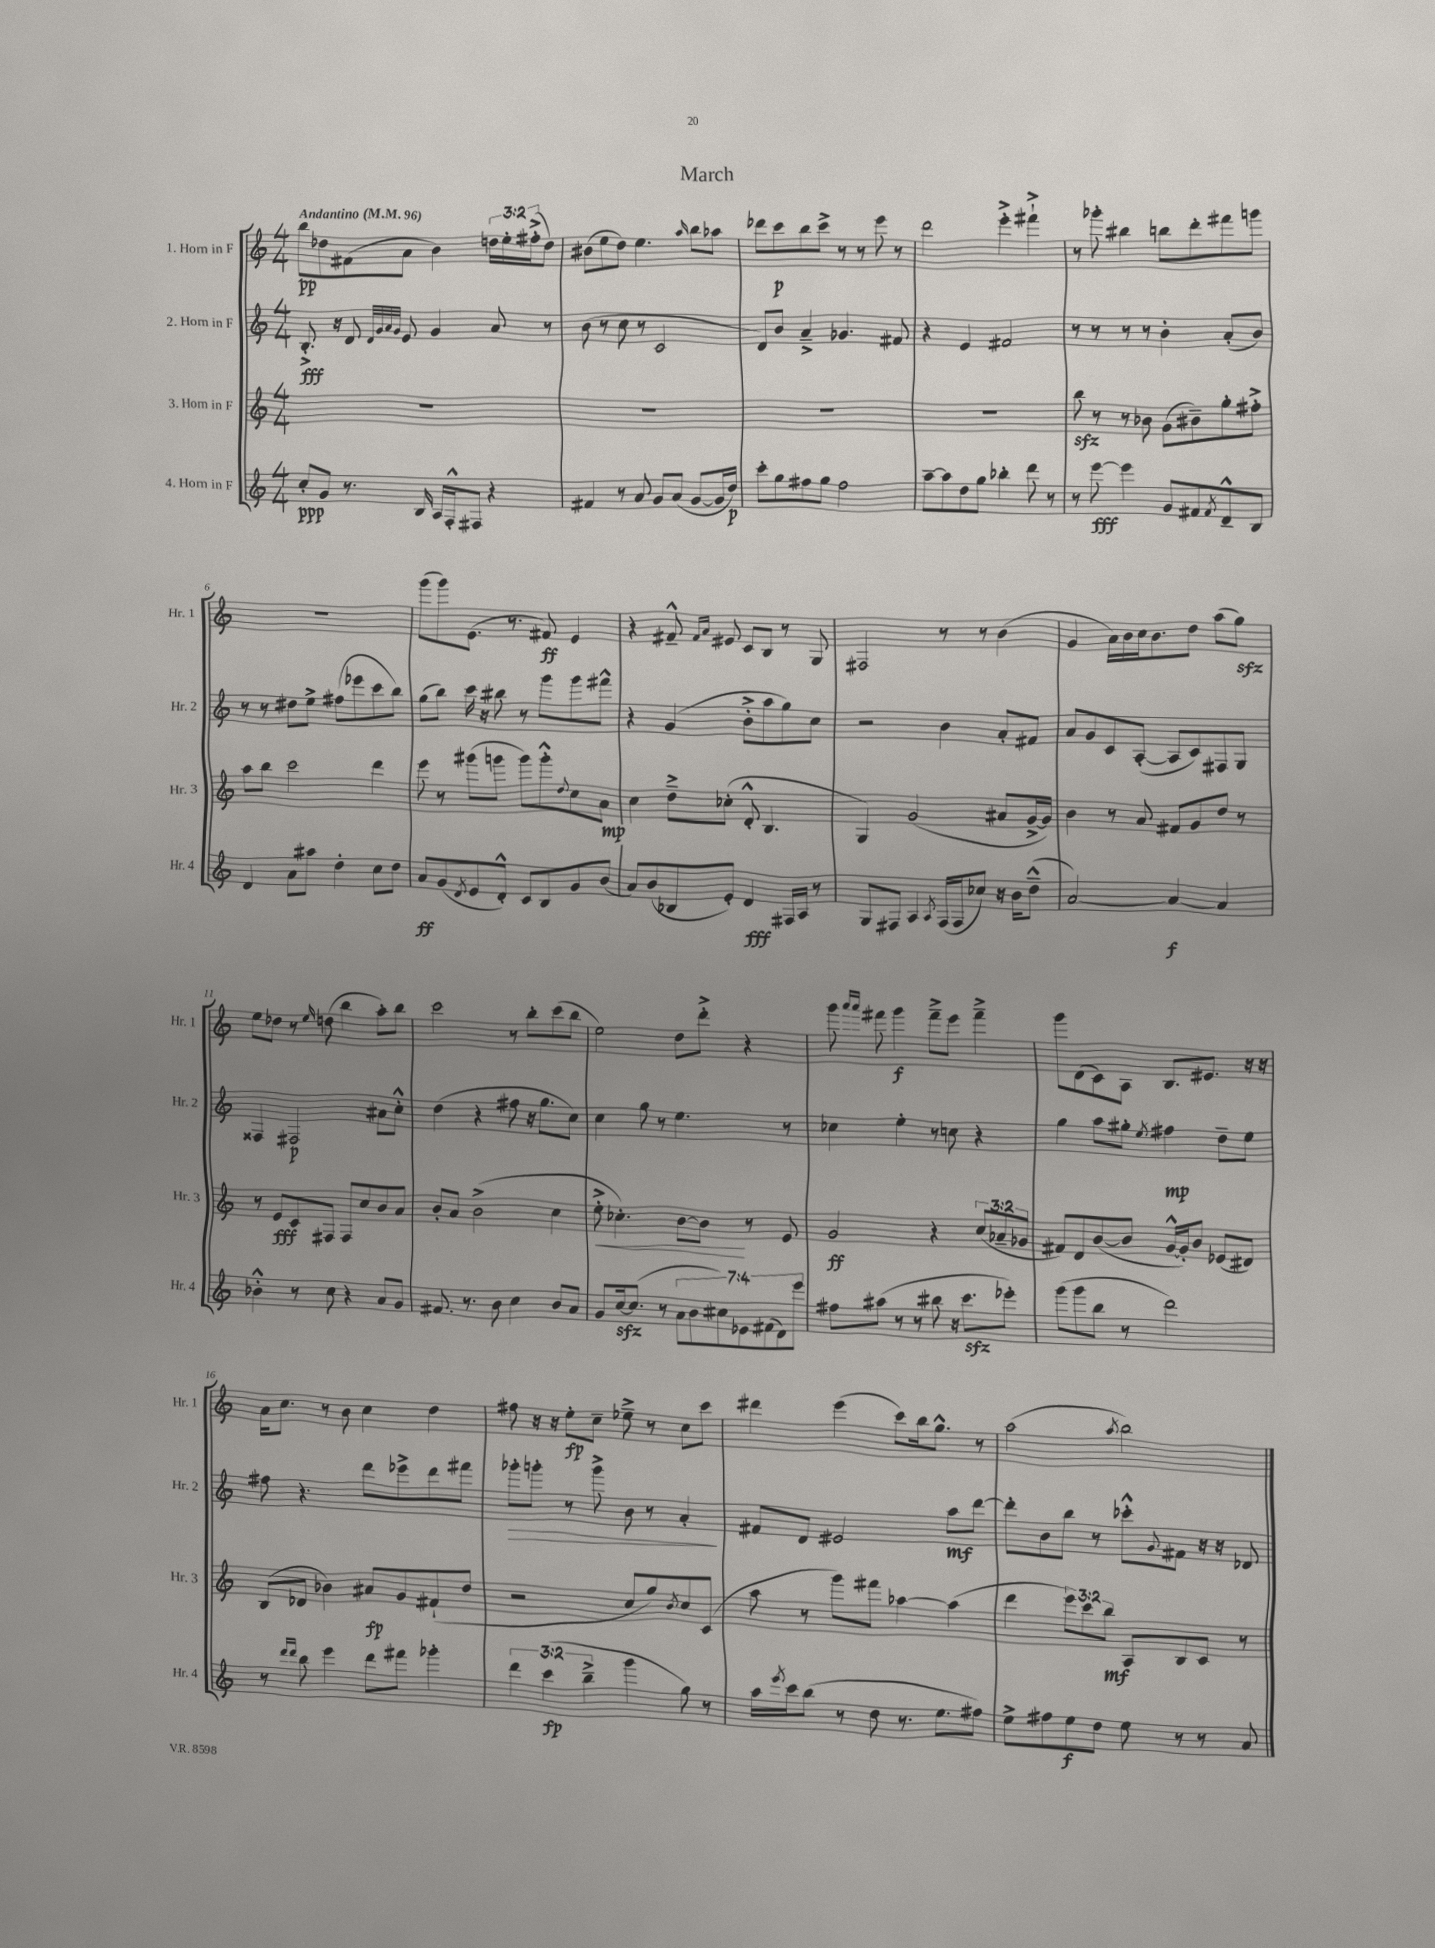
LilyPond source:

\header { title = "March" }
<<
\new StaffGroup <<
\new Staff = "s0" \with { instrumentName = "1. Horn in F" shortInstrumentName = "Hr. 1" } {
    \clef treble \key c \major \numericTimeSignature \time 4/4 \override Staff.TupletNumber.text = #tuplet-number::calc-fraction-text \tempo "Andantino" 4 = 96
    b''8\pp des''8 fis'8( a'8 b'4) \tuplet 3/2 { d''16 e''16-. fis''16-.->( } d''8) |
    bis'8( e''8 d''8) e''4. \grace { a''16 } b''8 aes''8 |
    des'''8 c'''8\p b''8 c'''8-> r8 r8 e'''8 r8 |
    d'''2 e'''4-.-> fis'''4-!-> |
    r8 ges'''8-. bis''4 b''8 d'''8-. fis'''8 g'''8 |
    R1 |
    g'''8( g'''8) e'8.( r8. fis'8\ff) e'4 |
    r4 fis'8---^ \grace { fis'16 a'16 } eis'8 c'8 b8 r8 g8 |
    fis2 r8 r8 b'4( |
    g'4 a'16) b'16 c''16 b'8. d''8 a''8( g''8\sfz) |
    e''8 des''8 r8 \grace { e''16 } d''8( b''4 a''8-.) b''8 |
    c'''2 r8 b''8-. c'''8( b''8 |
    e''2) d''8 d'''8-.-> r4 |
    g'''8 \grace { a'''16 a'''16 } fis'''8 g'''4\f fis'''8---> e'''8 fis'''4---> |
    g'''8 d'8( c'8) a8 b8. eis'8. r16 r16 |
    a'16 c''8. r8 b'8 c''4 d''4 |
    fis''8 r16 r16 e''8-.\fp c''8-- ees''8---> r8 c''8 c'''8 |
    dis'''4 e'''4( c'''8) b''16 g''8.-^ r8 |
    a''2( \acciaccatura { a''8 } b''2) \bar "|." |
}
\new Staff = "s1" \with { instrumentName = "2. Horn in F" shortInstrumentName = "Hr. 2" } {
    \clef treble \key c \major \numericTimeSignature \time 4/4
    b8.-.->\fff r16 d'8 \grace { d'32 g'32 a'32 g'32 } e'8 g'4 a'8 r8 |
    b'8( r8 c''8 r8 c'2 |
    d'8) b'8 a'4---> ges'4. fis'8 |
    r4 e'4 fis'2 |
    r8 r8 r8 r8 b'4-. a'8-.( b'8) |
    r8 r8 dis''8 e''8-> fis''8( ees'''8 c'''8 b''8) |
    g''8( b''8) c'''16 r16 bis''8 r8 g'''8 g'''8 fis'''8-^ |
    r4 g'4( b'8-.-> a''8 g''8) c''8 |
    r2 b'4 a'8-. fis'8 |
    a'8 g'8 c'8 a8~-.( a8 c'8) fis8 g8 |
    fisis4 fis2\p ais'8 c''8-.-^ |
    d''4( r4 fis''8 r16 g''8. c''8) |
    c''4 g''8 r8 e''4. r8 |
    ces''4 e''4-. r8 c''8 r4 |
    g''4 a''8 gis''8-. \acciaccatura { e''8 } fis''4\mp d''8-- e''8 |
    fis''8 r4. d'''8 ees'''8-> d'''8 fis'''8 |
    ges'''8-.\> g'''8-. r8 g'''8-> b'8 r8 a'4-.\! |
    fis'8 d'8 eis'2 a''8\mf d'''8~ |
    d'''8-. b'8 b''8 r8 ces'''8-.-^ \appoggiatura { g'8 } fis'8 r16 r16 des'8 \bar "|." |
}
\new Staff = "s2" \with { instrumentName = "3. Horn in F" shortInstrumentName = "Hr. 3" } {
    \clef treble \key c \major \numericTimeSignature \time 4/4 \override Staff.TupletNumber.text = #tuplet-number::calc-fraction-text
    R1 |
    R1 |
    R1 |
    R1 |
    b''8\sfz r8 r8 bes'8 g'8( bis'8--) g''8-. fis''8-.-> |
    a''8 b''8 c'''2 d'''4 |
    e'''8 r8 gis'''8( g'''8 g'''8) g'''8-.-^ \appoggiatura { d''8 } c''8 a'8\mp |
    c''4 d''8---> ces''8-.( d'8-.-^ b4. |
    g4) g'2( ais'8 g'16~-> g'16) |
    b'4 r8 a'8 fis'8 g'8 d''8 r8 |
    r8 e'8\fff c'8 fis8 fis8 c''8 b'8 a'8 |
    b'8-. a'8 b'2->( c''4 |
    e''8-.->\< ces''4.-.) b'8~ b'8\! r8 e'8 |
    g'2\ff r4 \tuplet 3/2 { c''8( aes'8-- ges'8 } |
    fis'8) d'8 b'8~( b'8 g'16~-^ g'16-.) b'8 ees'8( dis'8) |
    b8( des'8 bes'4) ais'8\fp g'8 fis'8-!( d''8 |
    r2 c''8 g''8) \acciaccatura { b'8 } c''8 c'8( |
    a''8 r8 g'''8) fis'''8 aes''4~ aes''4( |
    d'''4 \tuplet 3/2 { e'''8) c'''8 b''8\mf } a8 b8 c'8 r8 \bar "|." |
}
\new Staff = "s3" \with { instrumentName = "4. Horn in F" shortInstrumentName = "Hr. 4" } {
    \clef treble \key c \major \numericTimeSignature \time 4/4 \override Staff.TupletNumber.text = #tuplet-number::calc-fraction-text
    c''8-.\ppp g'8 r8. b16 a16 f16-.-^ fis8 r4 |
    fis'4 r8 a'8 g'8 a'8( g'8~ g'16 d''16\p) |
    c'''8-. g''8 fis''8 g''8 fis''2 |
    a''8~-- a''8 d''8 g''8 bes''4-. d'''8 r8 |
    r8 e'''8~\fff e'''4 g'8 fis'8 \acciaccatura { fis'8 } d'8---^ b8 |
    d'4 a'8 ais''8 d''4-. c''8 d''8 |
    a'8\ff g'8( \acciaccatura { d'8 } e'8 d'8-.-^) c'8 b8 g'8 b'8( |
    a'8) b'8( bes8 e'8-.) d'4\fff fis16 a16 r8 |
    g8 fis8 a4 \acciaccatura { a8 } fis16( fis16 ces''8) r16 b'16 d''8---^( |
    a'2~) a'4~\f a'4 |
    bes'4-.-^ r8 c''8 r4 a'8 g'8 |
    fis'8. r8. b'8 c''4 b'8 a'8 |
    g'8 c''16~\sfz c''8.( r8 \tuplet 7/4 { a'8 b'8 cis''8) ees'8 fis'8( d'8) e'''8 } |
    fis''8 ais''8( r8 r8 bis''8 r16 c'''8.\sfz ees'''8-.) |
    g'''8( g'''8 b''8 r8 d'''2) |
    r8 \grace { d'''16 d'''16 } b''8 e'''4 d'''8 fis'''8 ges'''4-. |
    \tuplet 3/2 { d'''4 c'''4\fp( b''4---> } g'''4 g''8) r8 |
    a''16 \acciaccatura { e'''8 } c'''16 b''8( r8 d''8 r8. e''8. fis''8) |
    e''8-> fis''8 e''8\f d''8 e''8 r8 r8 a'8 \bar "|." |
}
>>
>>
